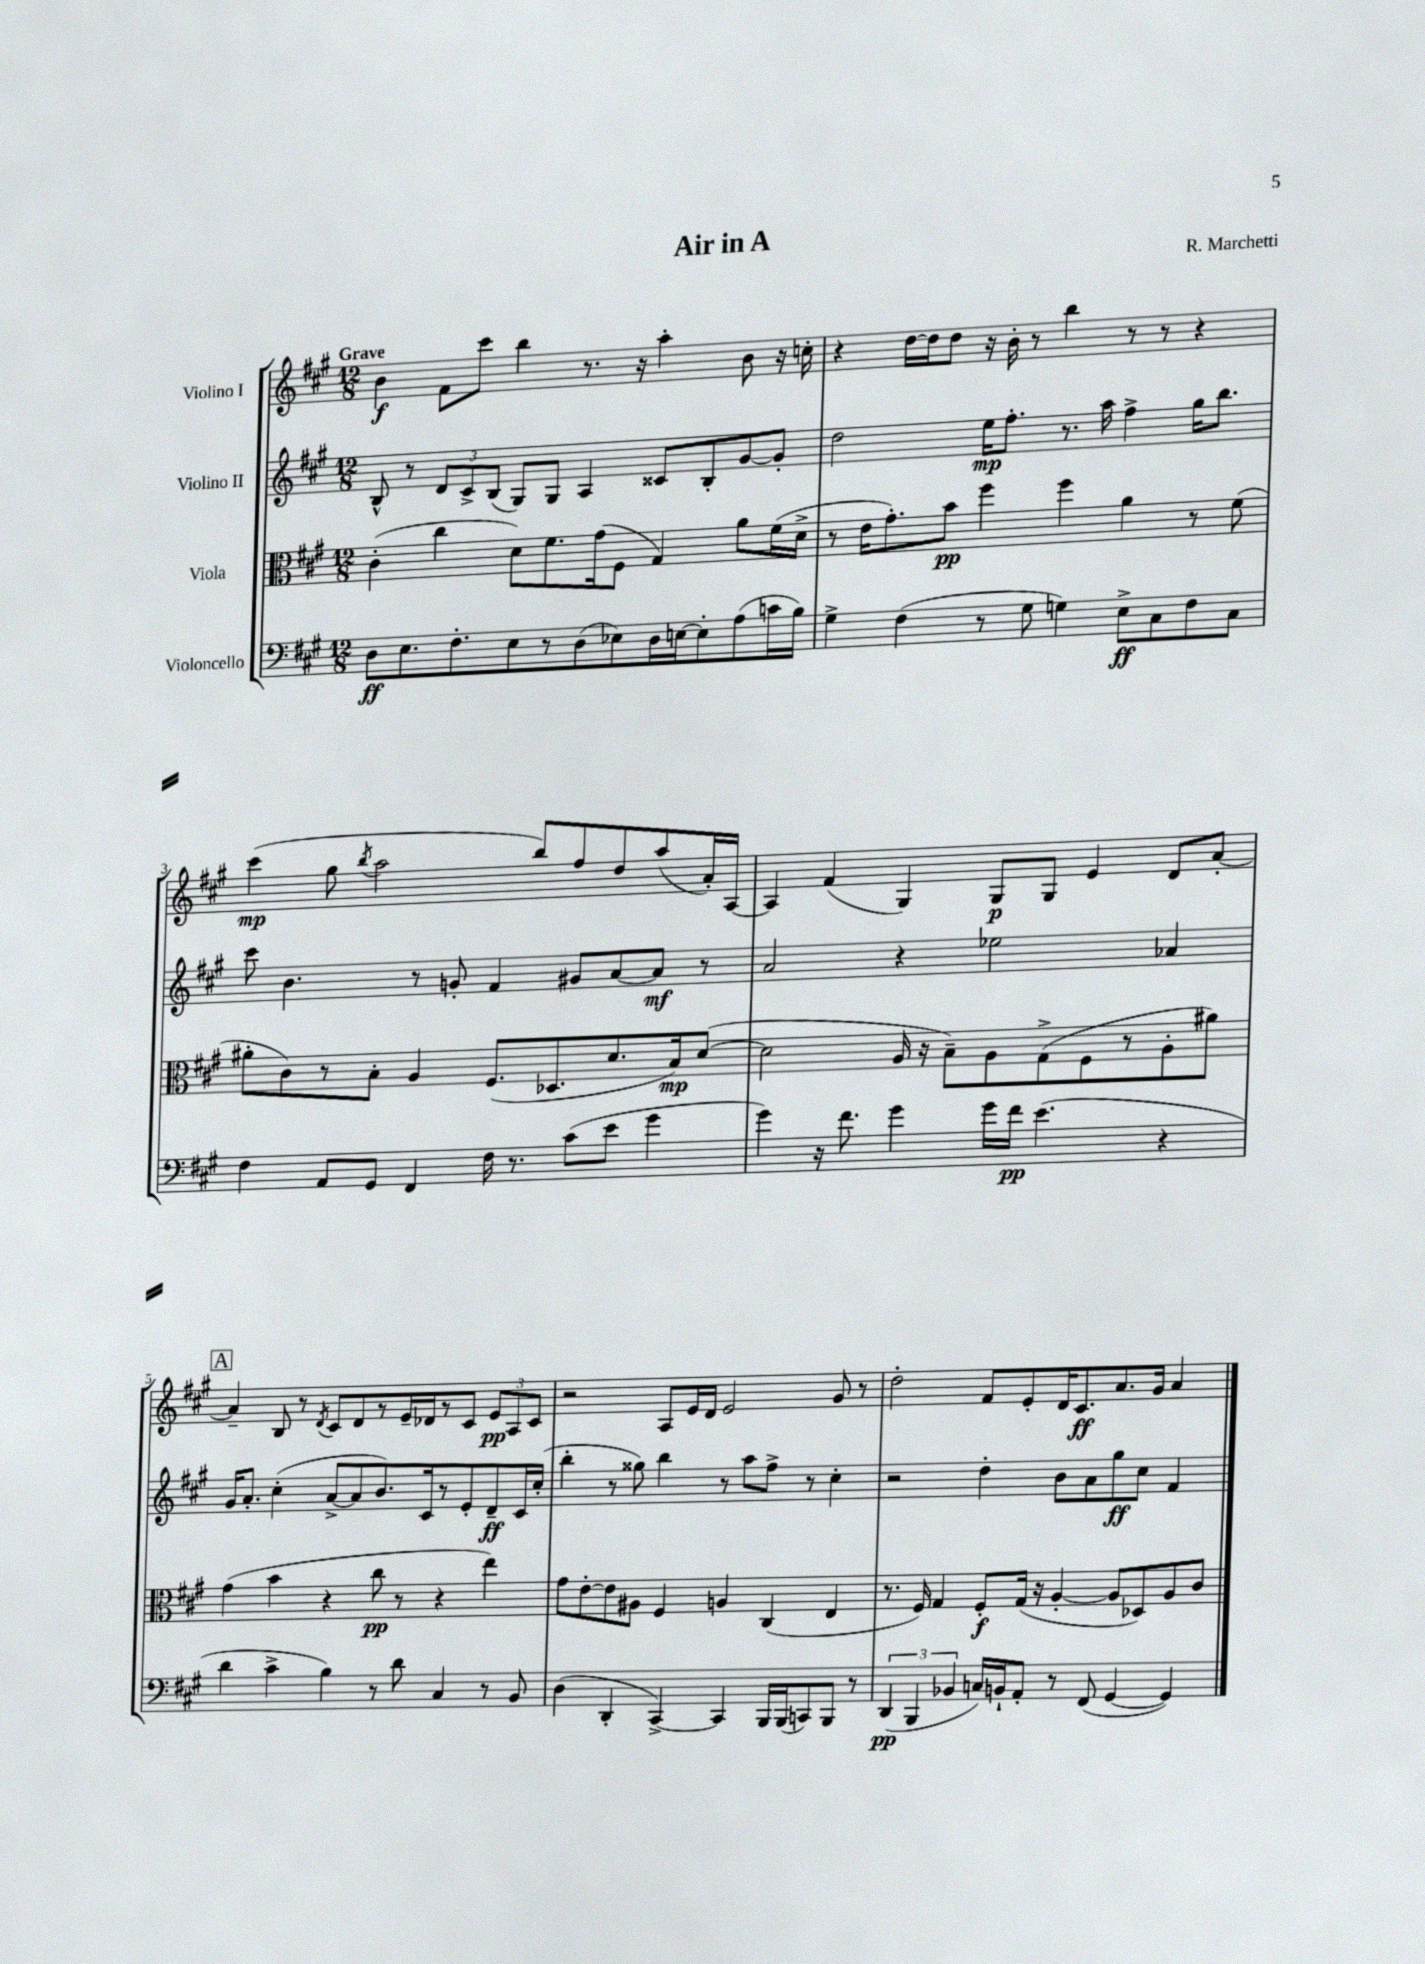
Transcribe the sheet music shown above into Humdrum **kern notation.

**kern	**kern	**kern	**kern
*staff4	*staff3	*staff2	*staff1
*clefF4	*clefC3	*clefG2	*clefG2
*k[f#c#g#]	*k[f#c#g#]	*k[f#c#g#]	*k[f#c#g#]
*M12/8	*M12/8	*M12/8	*M12/8
8D	(4c#'	8B^^	4b
8.E	.	8r	.
.	4cc#	12d	8f#
8.F#'	.	.	.
.	.	12c#^	.
.	.	.	8ccc#
.	.	(12B	.
8E	8d)	8G#)	4bb
8r	8.f#	8G#	.
(8D	.	4A	8.r
.	(16g#	.	.
8E-)	8F#	.	.
.	.	.	16r
16D	4G#)	8c##	4aa'
[16E	.	.	.
8E']	.	8B'	.
(8A	8a	[8g#	8b
16c	(16f#	8g#']	16r
16B)	16d^	.	16cc'
=	=	=	=
4G#^	8r	2dd	4r
.	16e	.	.
.	8.g#')	.	.
(4F#	.	.	[16dd
.	.	.	16dd]
.	8b	.	8dd
8r	4ff#	16ee	16r
.	.	8.ff#'	16b'
8G#	.	.	8r
4G)	4ff#	8.r	4bb
.	.	16aa	.
8E^	4a	4ff#^	8r
8C#	.	.	8r
8F#	8r	16gg#	4r
.	.	8.bb	.
8C#	(8f#	.	.
=	=	=	=
4F#	8a#'	8ccc#	(4ccc#
.	8c#)	4.b	.
8AA	8r	.	8gg#
.	.	.	8qbb
8GG#	8B'	.	2aa
4FF#	4A	8r	.
.	.	8g'	.
16F#	(8.F#	4f#	.
8.r	.	.	.
.	.	.	8bb)
.	8.D-	.	.
(8c#	.	8g#	8ff#
8e	8.d	[8a	8dd
4g#	.	8a]	(8aa
.	16B)	.	.
.	([8d	8r	16a')
.	.	.	[16A
=	=	=	=
4g#)	2d]	2a	4A]
16r	.	.	(4f#
8.f#	.	.	.
4g#	16A	4r	4G#)
.	16r	.	.
.	8B~)	.	.
16g#	8A	2ee-	8G#
16f#	.	.	.
(4.e	(8G#^	.	8G#
.	8F#	.	4e
.	8r	.	.
4r	8A'	4a-	8d
.	8a#)	.	[8a'
=	=	=	=
4d	(4g#	16g#	4a~]
.	.	8.a'	.
4c#^	4b	(4cc#'	8B
.	.	.	8r
.	.	.	8qd
4B)	4r	[8a^	8c#
.	.	8a]	8d
8r	8cc#	8.b)	8r
8d	8r	.	16e~
.	.	16c#	16d-
4C#	4r	8r	8r
.	.	8e'	8c#
8r	4ee)	8d~	12e
.	.	.	12A
8BB	.	16c#	.
.	.	.	12c#
.	.	(16cc#'	.
=	=	=	=
(4D	8g#	4bb'	2r
.	[8e'	.	.
4DD'	8e]	8r	.
.	8A#	8gg##)	.
[4CC#^)	4F#	4bb	8A
.	.	.	16e
.	.	.	16d
4CC#]	4A	8r	2e
.	.	8aa	.
16BBB	(4C#	8ff#^	.
(16BBB	.	.	.
8CC)	.	8r	.
8BBB	4E	4cc#'	8g#
8r	.	.	8r
=	=	=	=
(6DD	8.r	2r	2dd'
6BBB	.	.	.
.	16F#)	.	.
.	4G#	.	.
6BB-	.	.	.
16C)	8F#'	4dd'	8f#
16BB`	.	.	.
8AA'	(16G#	.	8e'
.	16r	.	.
8r	[4A'	8b	16d
.	.	.	8.c#
(8FF#	.	8a	.
[4GG#	8A]	8gg#	8.a
.	8D-)	8cc#	.
.	.	.	16g#
4GG#])	8A	4f#	4a
.	8c#	.	.
==	==	==	==
*-	*-	*-	*-
